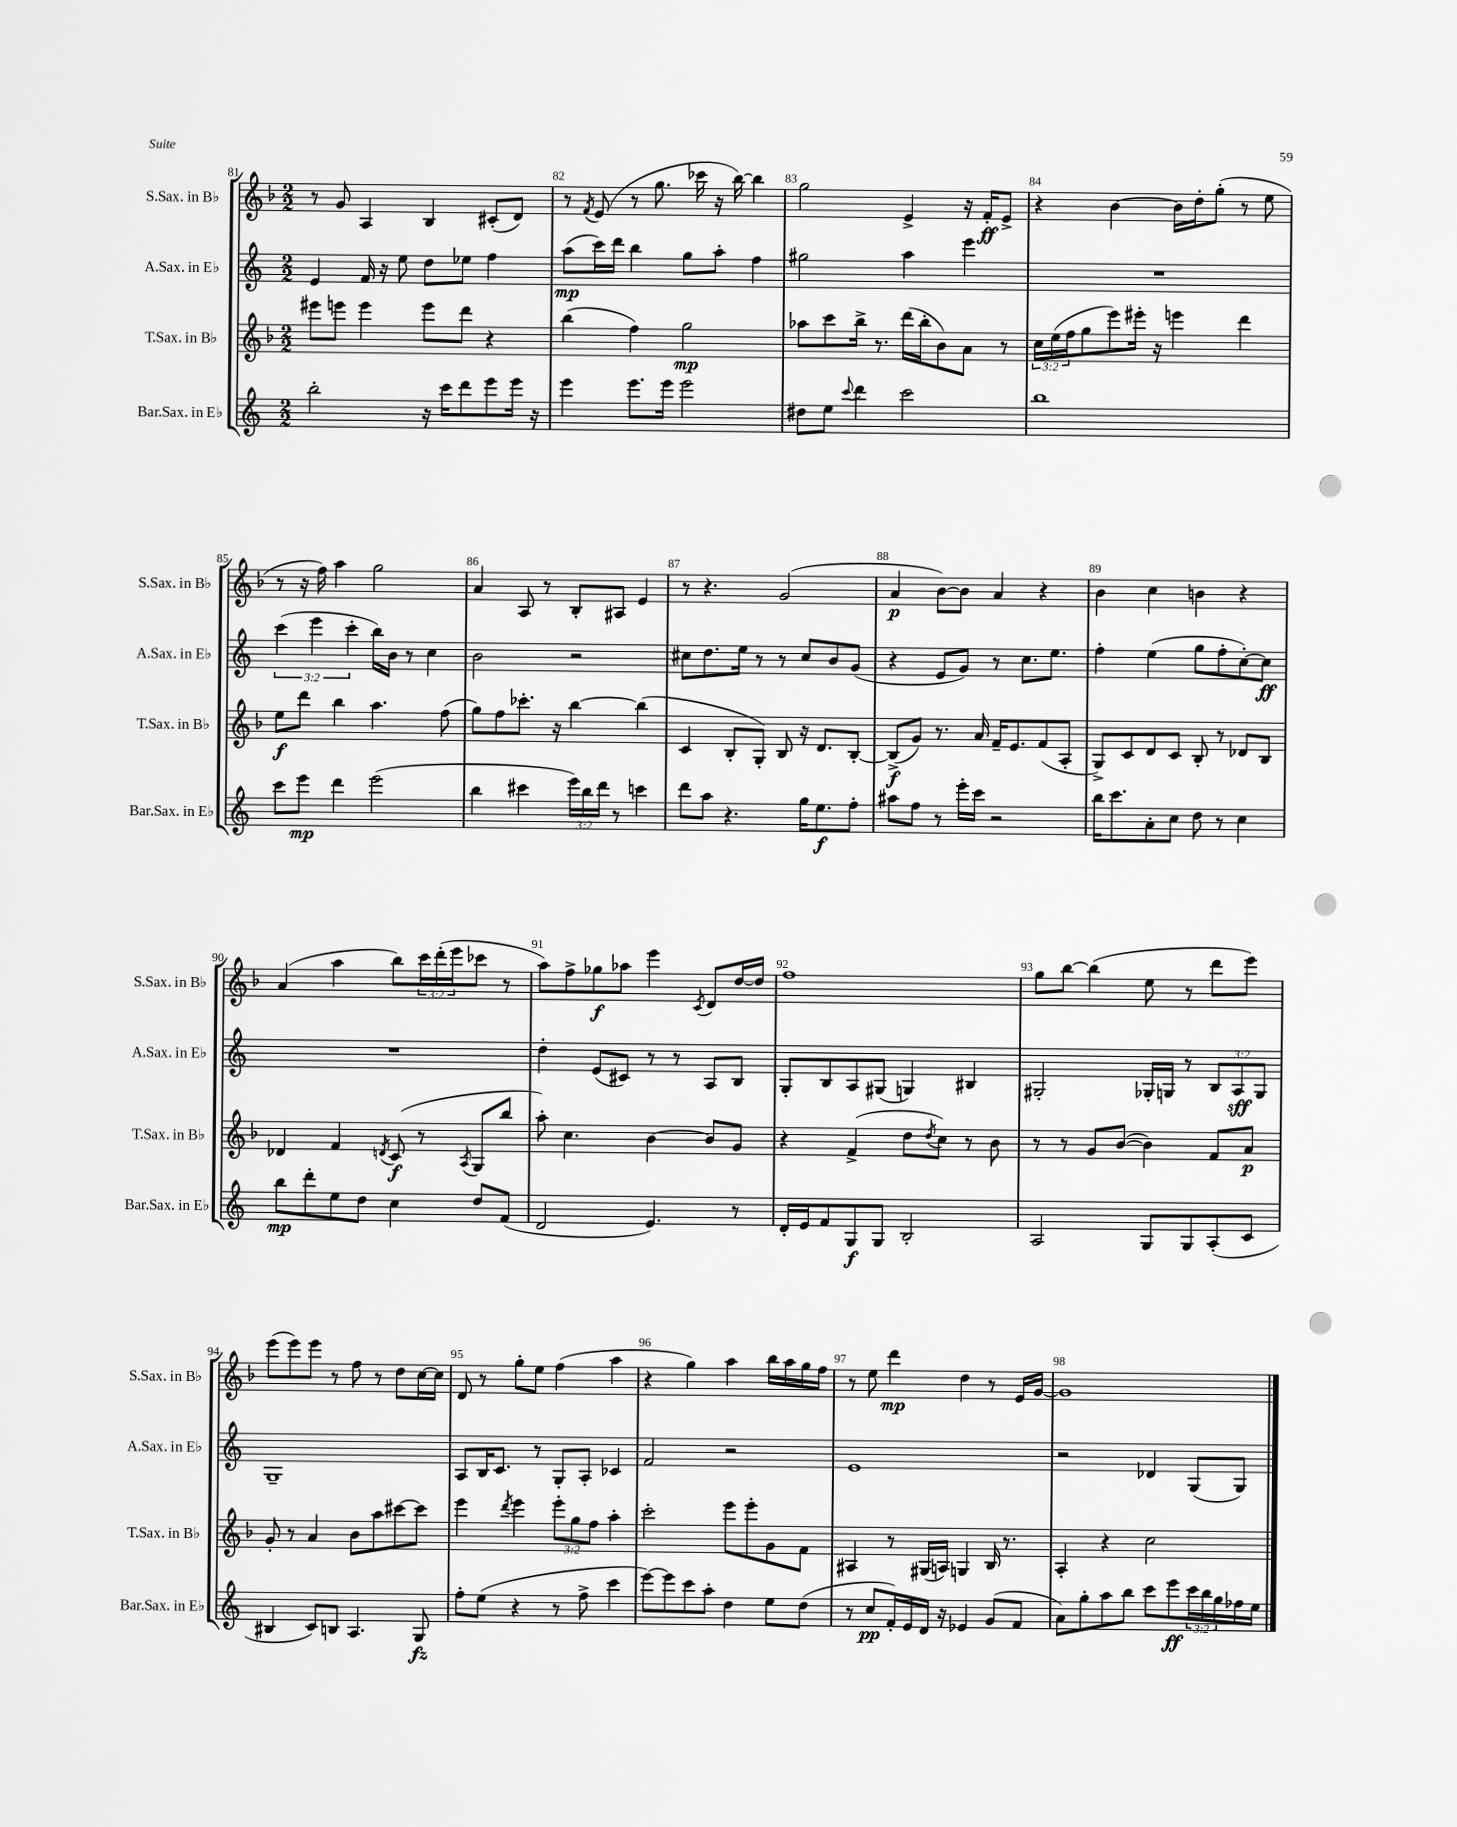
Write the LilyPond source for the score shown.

<<
\new StaffGroup <<
\new Staff = "s0" \with { instrumentName = "S.Sax. in Bb" shortInstrumentName = "S.Sax. in Bb" } {
    \clef treble \key f \major \numericTimeSignature \time 2/2 \override Staff.TupletNumber.text = #tuplet-number::calc-fraction-text
    r8 g'8 a4 bes4 cis'8-.( d'8) |
    r8 \acciaccatura { f'8 } e'8( r8 g''8. ces'''16 r16 bes''16~) bes''4 |
    g''2 e'4-> r16 f'16-.\ff e'8-> |
    r4 bes'4~ bes'16 d''16-. g''8-.( r8 e''8 |
    r8 r16 f''16) a''4 g''2 |
    a'4 a8 r8 bes8-. ais8 e'4 |
    r8 r4. g'2( |
    a'4\p bes'8~) bes'8 a'4 r4 |
    bes'4 c''4 b'4 r4 |
    a'4( a''4 bes''8) \tuplet 3/2 { c'''16 d'''16-.( e'''16 } ces'''8 r8 |
    a''8) f''8-> ges''8\f aes''8 e'''4 \acciaccatura { c'8 } d'8 d''16~ d''16 |
    f''1 |
    g''8 bes''8~ bes''4( e''8 r8 d'''8 e'''8) |
    e'''8( e'''8) e'''8 r8 f''8 r8 d''8 c''16~ c''16 |
    d'8 r8 g''8-. e''8 f''4( a''4 |
    r4 g''4) a''4 bes''16 a''16 g''16 f''16 |
    r8 e''8 d'''4\mp d''4 r8 e'16 g'16~ |
    g'1 \bar "|." |
}
\new Staff = "s1" \with { instrumentName = "A.Sax. in Eb" shortInstrumentName = "A.Sax. in Eb" } {
    \clef treble \key c \major \numericTimeSignature \time 2/2 \override Staff.TupletNumber.text = #tuplet-number::calc-fraction-text
    e'4 f'16 r16 e''8 d''8 ees''8 f''4 |
    a''8\mp( c'''16) d'''16 b''4 g''8 a''8-. f''4 |
    gis''2 a''4 e'''4 |
    R1 |
    \tuplet 3/2 { c'''4( e'''4 c'''4-. } b''16) b'16 r8 c''4 |
    b'2 r2 |
    cis''8 d''8. e''16 r8 r8 cis''8 b'8 g'8( |
    r4 e'8 g'8) r8 c''8. e''8. |
    f''4-. e''4( g''8 f''8-. c''8~-.) c''8\ff |
    R1 |
    d''4-. e'8( cis'8) r8 r8 a8 b8 |
    g8-. b8 a8 gis8( g4) bis4 |
    gis2-. ges16-. g16 r8 \tuplet 3/2 { b8 a8\sff g8 } |
    g1-- |
    a8 b16 c'8. r8 g8-. a8-. ces'4 |
    f'2 r2 |
    e'1 |
    r2 des'4 g8( g8) \bar "|." |
}
\new Staff = "s2" \with { instrumentName = "T.Sax. in Bb" shortInstrumentName = "T.Sax. in Bb" } {
    \clef treble \key f \major \numericTimeSignature \time 2/2 \override Staff.TupletNumber.text = #tuplet-number::calc-fraction-text
    eis'''8 e'''8 e'''4 e'''8 d'''8 r4 |
    bes''4( f''4) g''2\mp |
    aes''8 c'''8 bes''16-> r8. d'''16( bes''16-. bes'8) a'8 r8 |
    \tuplet 3/2 { c''16 e''16( f''16 } g''8 e'''8) eis'''16-. r16 e'''4 d'''4 |
    e''8\f d'''8 bes''4 a''4. f''8( |
    g''8) f''8 ces'''8.-. r16 bes''4~ bes''4( |
    c'4 bes8-. g8-.) bes8 r16 d'8. bes8~-. |
    bes8->\f( g'8) r8. a'16 f'16-- e'8. f'8( a8-. |
    g8->) c'8 d'8 c'8 bes8-. r8 des'8 bes8 |
    des'4 f'4 \acciaccatura { d'8 } c'8\f( r8 \acciaccatura { a8 } g8 bes''8 |
    a''8-.) c''4. bes'4~ bes'8 g'8 |
    r4 f'4->( d''8 \acciaccatura { d''8 } c''8) r8 bes'8 |
    r8 r8 g'8 bes'8~( bes'4) f'8 a'8\p |
    g'8-. r8 a'4 bes'8 a''8 cis'''8~ cis'''8 |
    e'''4 \acciaccatura { d'''8 } e'''4 \tuplet 3/2 { e'''8-. g''8 f''8 } a''4-. |
    c'''2-. e'''8 e'''8-. g'8 f'8 |
    ais4 r8 gis16( a16) g4 bes16 r8. |
    a4-. r4 c''2 \bar "|." |
}
\new Staff = "s3" \with { instrumentName = "Bar.Sax. in Eb" shortInstrumentName = "Bar.Sax. in Eb" } {
    \clef treble \key c \major \numericTimeSignature \time 2/2 \override Staff.TupletNumber.text = #tuplet-number::calc-fraction-text
    b''2-. r16 c'''16 d'''8 e'''8 e'''16 r16 |
    e'''4 e'''8. e'''16 e'''2 |
    dis''8 e''8 \appoggiatura { c'''8 } d'''4 c'''2 |
    b''1 |
    c'''8 e'''8\mp d'''4 e'''2( |
    b''4 cis'''4 \tuplet 3/2 { e'''16) b''16 d'''16 } r8 c'''4 |
    d'''8 a''8 r4. g''16 e''8.\f f''8-. |
    ais''8 f''8 r8 e'''16-. c'''16 r2 |
    b''16 c'''8. a'8-. c''8 d''8 r8 c''4 |
    b''8\mp d'''8-. e''8 d''8 c''4 d''8 f'8( |
    d'2 e'4.) r8 |
    d'16-. e'16 f'8 g8\f g8 b2-. |
    a2 g8 g8 a8-.( c'8 |
    bis4 c'8) b8 a4. g8\fz |
    f''8-. e''8( r4 r8 f''8-> c'''4 |
    e'''8~) e'''8 c'''8 a''8-. d''4 e''8 d''8( |
    r8 c''8\pp f'16-.) e'16 d'16 r16 ees'4 g'8( f'8 |
    a'8) g''8-. a''8 b''8 c'''8 e'''8\ff \tuplet 3/2 { c'''16 b''16 g''16 } fes''16 e''16 \bar "|." |
}
>>
>>
\layout { \context { \Score currentBarNumber = #81 \override BarNumber.break-visibility = ##(#f #t #t) barNumberVisibility = #all-bar-numbers-visible } }
